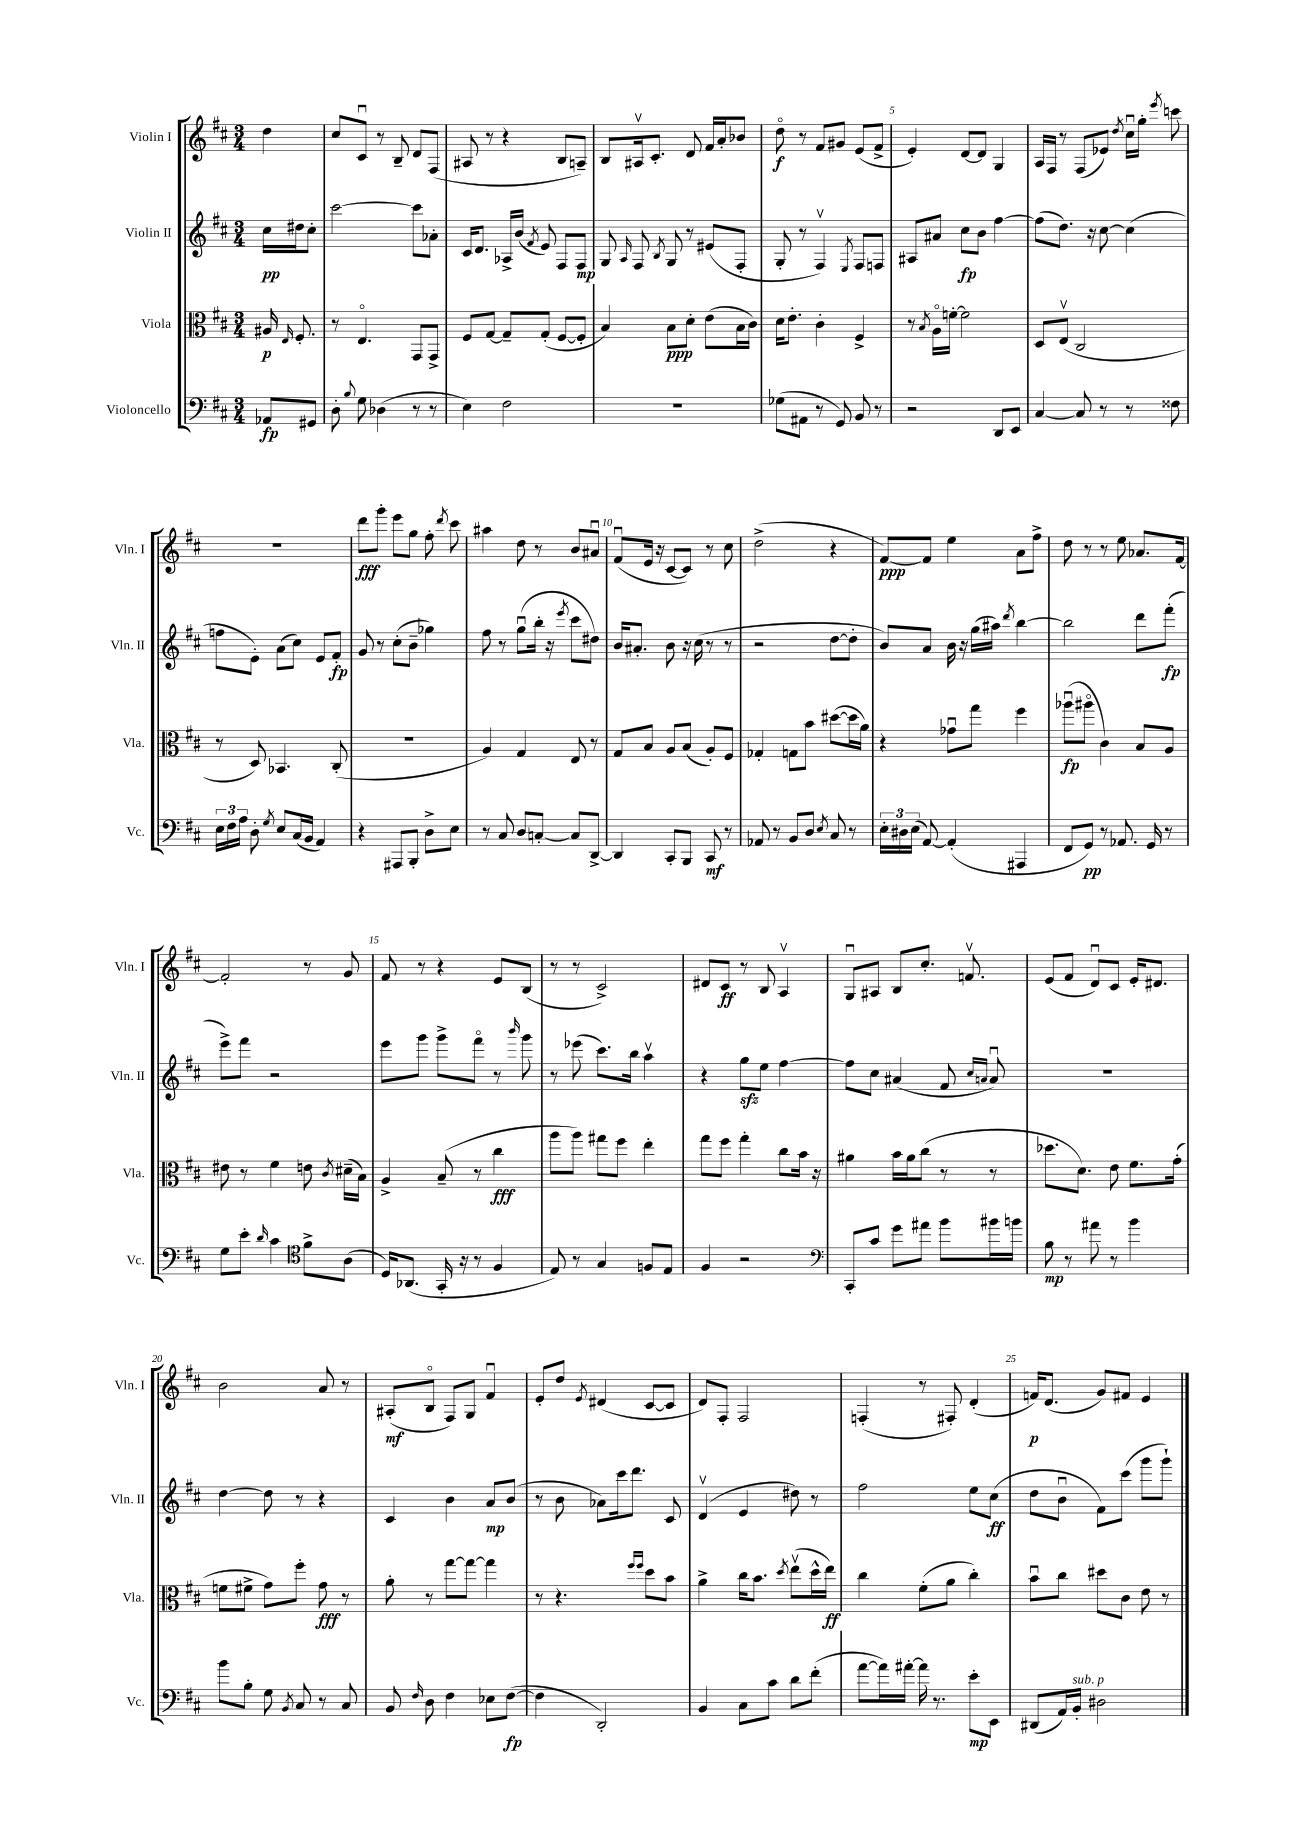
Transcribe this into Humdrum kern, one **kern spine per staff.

**kern	**dynam	**kern	**dynam	**kern	**dynam	**kern	**dynam
*part4	*part4	*part3	*part3	*part2	*part2	*part1	*part1
*staff4	*staff4	*staff3	*staff3	*staff2	*staff2	*staff1	*staff1
*I"Violoncello	*	*I"Viola	*	*I"Violin II	*	*I"Violin I	*
*I'Vc.	*	*I'Vla.	*	*I'Vln. II	*	*I'Vln. I	*
*clefF4	*	*clefC3	*	*clefG2	*	*clefG2	*
*k[f#c#]	*	*k[f#c#]	*	*k[f#c#]	*	*k[f#c#]	*
*M3/4	*	*M3/4	*	*M3/4	*	*M3/4	*
=	=	=	=	=	=	=	=
8AA-X/L	fp	16A#X/	p	16cc#\LL	pp	4dd\	.
.	.	16qqE/	.	.	.	.	.
.	.	8.F#'/	.	16dd#X\J	.	.	.
8GG#X/J	.	.	.	8cc#'\J	.	.	.
=1	=1	=1	=1	=1	=1	=1	=1
8D'\	.	8r	.	[2ccc#\	.	8cc#/L	.
8qqB/	.	.	.	.	.	.	.
8G\	.	4.E/	.	.	.	8c#u/J	.
(4D-X\	.	.	.	.	.	8r	.
.	.	.	.	.	.	8B~/	.
8r	.	8GG/L	.	8ccc#\L]	.	8d/L	.
8r	.	8GG^/J	.	8a-X'\J	.	(8F#/J	.
=2	=2	=2	=2	=2	=2	=2	=2
4E\)	.	8F#/L	.	16c#/KL	.	8A#X/	.
.	.	.	.	8.d/J	.	.	.
.	.	[8G/J	.	.	.	8r	.
2F#\	.	8G~/L]	.	16A-X^/LL	.	4r	.
.	.	.	.	(16b/JJ	.	.	.
.	.	.	.	8qf#/	.	.	.
.	.	(8G'/J	.	8e/)	.	.	.
.	.	[8F#/L	.	8F#/L	.	8B/L	.
.	.	8F#'/J]	.	8F#/J	mp	8An~/J)	.
=3	=3	=3	=3	=3	=3	=3	=3
2.r	.	4B/)	.	8G/	.	8B/L	.
.	.	.	.	16qqA/	.	.	.
.	.	.	.	8F#/	.	16A#Xv/k	.
.	.	.	.	.	.	8.c#'/J	.
.	.	.	.	8qB/	.	.	.
.	.	8B\L	ppp	8G/	.	.	.
.	.	8d'\J	.	8r	.	8d/	.
.	.	(8e\L	.	(8e#X/L	.	16f#/LL	.
.	.	.	.	.	.	16a'/J	.
.	.	16B\L	.	8F#'/J	.	8b-X/J	.
.	.	16c#\JJ)	.	.	.	.	.
=4	=4	=4	=4	=4	=4	=4	=4
(8G-X\L	.	16d\KL	.	8G'/	.	8dd\	f
.	.	8.e'\J	.	.	.	.	.
8AA#X\J	.	.	.	8r	.	8r	.
8r	.	4c#'\	.	4F#v/)	.	8f#/L	.
8GG/)	.	.	.	.	.	8g#X/J	.
.	.	.	.	8qE/	.	.	.
8BB/	.	4F#^/	.	8F#/L	.	(8e/L	.
8r	.	.	.	8Fn/J	.	8f#^/J	.
=5	=5	=5	=5	=5	=5	=5	=5
2r	.	8r	.	8A#X/L	.	4e'/)	.
.	.	8qB/	.	.	.	.	.
.	.	16A\LL	.	8a#X/J	.	.	.
.	.	[16fn'\JJ	.	.	.	.	.
.	.	2f\]	.	8cc#\L	fp	[8d/L	.
.	.	.	.	8b\J	.	8d/J]	.
8DD/L	.	.	.	[4ff#\	.	4G/	.
8EE/J	.	.	.	.	.	.	.
=6	=6	=6	=6	=6	=6	=6	=6
[4C#/	.	8D/L	.	(8ff#\L]	.	16A/LL	.
.	.	.	.	.	.	16F#/JJ	.
.	.	(8Ev/J	.	8.dd\J)	.	8r	.
8C#/]	.	2C#/	.	.	.	(8F#/L	.
.	.	.	.	16r	.	.	.
8r	.	.	.	[8cc#\	.	8e-X/J)	.
.	.	.	.	.	.	8qdd/	.
8r	.	.	.	(4cc#\]	.	16cc#u\LL	.
.	.	.	.	.	.	16gg'\JJ	.
.	.	.	.	.	.	8qeee/	.
8F##X\	.	.	.	.	.	8cccn\	.
!!LO:LB:g=z
=7	=7	=7	=7	=7	=7	=7	=7
24E\LL	.	8r	.	8ffn\L	.	2.r	.
24F#\	.	.	.	.	.	.	.
24A\JJ	.	.	.	.	.	.	.
8D'\	.	8D/)	.	8e'\J)	.	.	.
8qG/	.	.	.	.	.	.	.
8E/L	.	4.BB-X/	.	(8a\L	.	.	.
(16C#/L	.	.	.	8cc#\J)	.	.	.
16BB/JJ	.	.	.	.	.	.	.
4AA/)	.	.	.	8e/L	.	.	.
.	.	(8C#'/	.	8f#'/J	fp	.	.
=8	=8	=8	=8	=8	=8	=8	=8
4r	.	2.r	.	8g/	.	8ddd\L	fff
.	.	.	.	8r	.	8ggg'\J	.
8AAA#X/L	.	.	.	(8cc#'\L	.	8eee\L	.
8BBB'/J	.	.	.	8b~\J	.	8gg\J	.
8D^\L	.	.	.	4gg-X\)	.	8ff#'\	.
.	.	.	.	.	.	8qddd/	.
8E\J	.	.	.	.	.	8ccc#\	.
=9	=9	=9	=9	=9	=9	=9	=9
8r	.	4A/)	.	8ff#\	.	4aa#X\	.
8C#/	.	.	.	8r	.	.	.
8D/L	.	4G/	.	(8ggu\L	.	8dd\	.
[8Cn'/J	.	.	.	16bb'\Jk	.	8r	.
.	.	.	.	16r	.	.	.
.	.	.	.	8qeee/	.	.	.
8C/L]	.	8E/	.	8ccc#\L	.	8b/L	.
[8DD^/J	.	8r	.	8dd#X\J)	.	8a#Xu/J	.
=10	=10	=10	=10	=10	=10	=10	=10
4DD/]	.	8G/L	.	16b/KL	.	(8f#u/L	.
.	.	.	.	8.a#X'/J	.	.	.
.	.	8B/J	.	.	.	16e/Jk	.
.	.	.	.	.	.	16r	.
8CC#'/L	.	8A/L	.	8b\	.	[8c#/L	.
8BBB/J	.	(8B/J	.	16r	.	8c#/J])	.
.	.	.	.	(16cc#\	.	.	.
8CC#/	mf	8A'/L)	.	8r	.	8r	.
8r	.	8F#/J	.	8r	.	8cc#\	.
=11	=11	=11	=11	=11	=11	=11	=11
8AA-X/	.	4G-X'/	.	2r	.	(2dd^\	.
8r	.	.	.	.	.	.	.
8BB/L	.	8Gn\L	.	.	.	.	.
8D/J	.	8b\J	.	.	.	.	.
8qE/	.	.	.	.	.	.	.
8C#/	.	([8dd#X\L	.	[8dd\L	.	4r	.
8r	.	16dd#\L]	.	8dd'\J]	.	.	.
.	.	16a\JJ)	.	.	.	.	.
=12	=12	=12	=12	=12	=12	=12	=12
24E'\LL	.	4r	.	8b/L)	.	[8f#/L)	ppp
24D#X\	.	.	.	.	.	.	.
(24E\JJ	.	.	.	.	.	.	.
[8AA/)	.	.	.	8a/J	.	8f#/J]	.
(4AA'/]	.	8g-Xu\L	.	16b\	.	4ee\	.
.	.	.	.	16r	.	.	.
.	.	8gg\J	.	(16gg\LL	.	.	.
.	.	.	.	16aa#X\JJ)	.	.	.
.	.	.	.	8qddd/	.	.	.
4AAA#X/	.	4ff#\	.	[4bb\	.	8a\L	.
.	.	.	.	.	.	8ff#^\J	.
=13	=13	=13	=13	=13	=13	=13	=13
8FF#/L	.	(8aa-Xu\L	fp	2bb\]	.	8dd\	.
8GG/J)	pp	8aa#X\J	.	.	.	8r	.
8r	.	4c#\)	.	.	.	8r	.
8.AA-X/	.	.	.	.	.	8ee\	.
.	.	8B/L	.	8ddd\L	.	8.a-X/L	.
16GG/	.	.	.	.	.	.	.
8r	.	8A/J	.	(8fff#'\J	fp	.	.
.	.	.	.	.	.	[16f#/Jk	.
!!LO:LB:g=z
=14	=14	=14	=14	=14	=14	=14	=14
8G\L	.	8e#X\	.	8eee^\L)	.	2f#'/]	.
8e'\J	.	8r	.	8fff#\J	.	.	.
16qqd/	.	.	.	.	.	.	.
4c#\	.	4f#\	.	2r	.	.	.
*clefC4	*	*	*	*	*	*	*
8f#^\L	.	8en\	.	.	.	8r	.
.	.	8qc#/	.	.	.	.	.
(8A\J	.	(16d#X~\LL	.	.	.	8g/	.
.	.	16B\JJ)	.	.	.	.	.
=15	=15	=15	=15	=15	=15	=15	=15
16D/KL)	.	4A^/	.	8eee\L	.	8f#/	.
(8.AA-X/J	.	.	.	.	.	.	.
.	.	.	.	8ggg\J	.	8r	.
16GG'/	.	(8B~/	.	8ggg^\L	.	4r	.
16r	.	.	.	.	.	.	.
8r	.	8r	.	8fff#\J	.	.	.
4F#/	.	4cc#\	fff	8r	.	8e/L	.
.	.	.	.	16qqbbb/	.	.	.
.	.	.	.	8ggg\	.	(8B/J	.
=16	=16	=16	=16	=16	=16	=16	=16
8E/)	.	8aa\L	.	8r	.	8r	.
8r	.	8aa\J)	.	(8eee-X\	.	8r	.
4G/	.	8gg#X\L	.	8.ccc#\L)	.	2c#^/)	.
.	.	8ff#\J	.	.	.	.	.
.	.	.	.	16bb\Jk	.	.	.
8Fn/L	.	4ee'\	.	4aav\	.	.	.
8E/J	.	.	.	.	.	.	.
=17	=17	=17	=17	=17	=17	=17	=17
4F#/	.	8gg\L	.	4r	.	8d#X/L	.
.	.	8ff#\J	.	.	.	8c#/J	ff
2r	.	4gg'\	.	8ggzz\L	.	8r	.
.	.	.	.	8ee\J	.	8B/	.
.	.	8cc#\L	.	[4ff#\	.	4Av/	.
.	.	16b\Jk	.	.	.	.	.
.	.	16r	.	.	.	.	.
=18	=18	=18	=18	=18	=18	=18	=18
*clefF4	*	*	*	*	*	*	*
8CC#'/L	.	4a#X\	.	8ff#\L]	.	8Gu/L	.
8c#/J	.	.	.	8cc#\J	.	8A#X/J	.
8g\L	.	16b\LL	.	(4a#X/	.	8B/L	.
.	.	16a#\J	.	.	.	.	.
8a#X\J	.	(8cc#\J	.	.	.	8.cc#'/J	.
8b\L	.	8r	.	8f#/	.	.	.
.	.	.	.	.	.	8.fnv/	.
.	.	.	.	16qqcc#/LL	.	.	.
.	.	.	.	16qqan/JJ	.	.	.
16b#X\L	.	8r	.	8au/)	.	.	.
16bn\JJ	.	.	.	.	.	.	.
=19	=19	=19	=19	=19	=19	=19	=19
8B\	mp	8.dd-X\L	.	2.r	.	(8e/L	.
8r	.	.	.	.	.	8f#/J	.
.	.	8.d\J)	.	.	.	.	.
8a#X\	.	.	.	.	.	8du/L)	.
8r	.	8e\	.	.	.	8c#/J	.
4b\	.	8.f#\L	.	.	.	16e'/KL	.
.	.	.	.	.	.	8.d#X/J	.
.	.	(16g'\Jk	.	.	.	.	.
!!LO:LB:g=z
=20	=20	=20	=20	=20	=20	=20	=20
8b\L	.	8fn\L	.	[4dd\	.	2b\	.
8B'\J	.	8f#X^\J	.	.	.	.	.
8G\	.	8g\L)	.	8dd\]	.	.	.
8qBB/	.	.	.	.	.	.	.
8C#/	.	8ff#'\J	.	8r	.	.	.
8r	.	8g\	fff	4r	.	8a/	.
8C#/	.	8r	.	.	.	8r	.
=21	=21	=21	=21	=21	=21	=21	=21
8BB/	.	8a'\	.	4c#/	.	(8A#X'/L	mf
16qqF#/	.	.	.	.	.	.	.
8D\	.	8r	.	.	.	8B/J	.
4F#\	.	[8gg\L	.	4b\	.	8F#/L)	.
.	.	8gg\J_	.	.	.	8G/J	.
8E-X\L	.	4gg\]	.	8a/L	mp	4f#u/	.
([8F#\J	fp	.	.	(8b/J	.	.	.
=22	=22	=22	=22	=22	=22	=22	=22
4F#\]	.	8r	.	8r	.	8e'/L	.
.	.	4.r	.	8b\	.	8dd/J	.
.	.	.	.	.	.	8qe/	.
2DD'/)	.	.	.	8a-X\L)	.	(4d#X/	.
.	.	.	.	16ccc#\k	.	.	.
.	.	.	.	8.ddd\J	.	.	.
.	.	16qqff#/LL	.	.	.	.	.
.	.	16qqff#/JJ	.	.	.	.	.
.	.	8dd\L	.	.	.	[8c#/L	.
.	.	8b\J	.	8c#/	.	8c#/J]	.
=23	=23	=23	=23	=23	=23	=23	=23
4BB/	.	4a^\	.	(4dv/	.	8d/L)	.
.	.	.	.	.	.	8F#'/J	.
8C#\L	.	16cc#\KL	.	4e/	.	2F#/	.
.	.	8.b\J	.	.	.	.	.
8c#\J	.	.	.	.	.	.	.
.	.	8qdd/	.	.	.	.	.
8d\L	.	(8eev\L	.	8dd#X\)	.	.	.
(8f#'\J	.	16dd^^\L	.	8r	.	.	.
.	.	16ee\JJ)	ff	.	.	.	.
=24	=24	=24	=24	=24	=24	=24	=24
[8a\L	.	4cc#\	.	2ff#\	.	(4Fn'/	.
16a\L])	.	.	.	.	.	.	.
[16a#X'\JJ	.	.	.	.	.	.	.
16a#\]	.	(8f#'\L	.	.	.	8r	.
8.r	.	.	.	.	.	.	.
.	.	8a\J	.	.	.	8F#X'/)	.
8e'\L	mp	4cc#'\)	.	8ee\L	.	(4d'/	.
8EE\J	.	.	.	(8cc#\J	ff	.	.
=25	=25	=25	=25	=25	=25	=25	=25
(8DD#X/L	.	8bu\L	.	8dd\L	.	16fn/KL)	p
.	.	.	.	.	.	(8.d/J	.
16AA/L)	.	8cc#\J	.	8bu\J	.	.	.
!LO:TX:a:i:t=sub. p	!	!	!	!	!	!	!
16BB'/JJ	.	.	.	.	.	.	.
2D#X\	.	8dd#X\L	.	8f#\L)	.	8g/L)	.
.	.	8c#\J	.	(8ccc#\J	.	8f#X/J	.
.	.	8e\	.	8ggg\L	.	4e/	.
.	.	8r	.	8ggg`\J)	.	.	.
==	==	==	==	==	==	==	==
*-	*-	*-	*-	*-	*-	*-	*-
